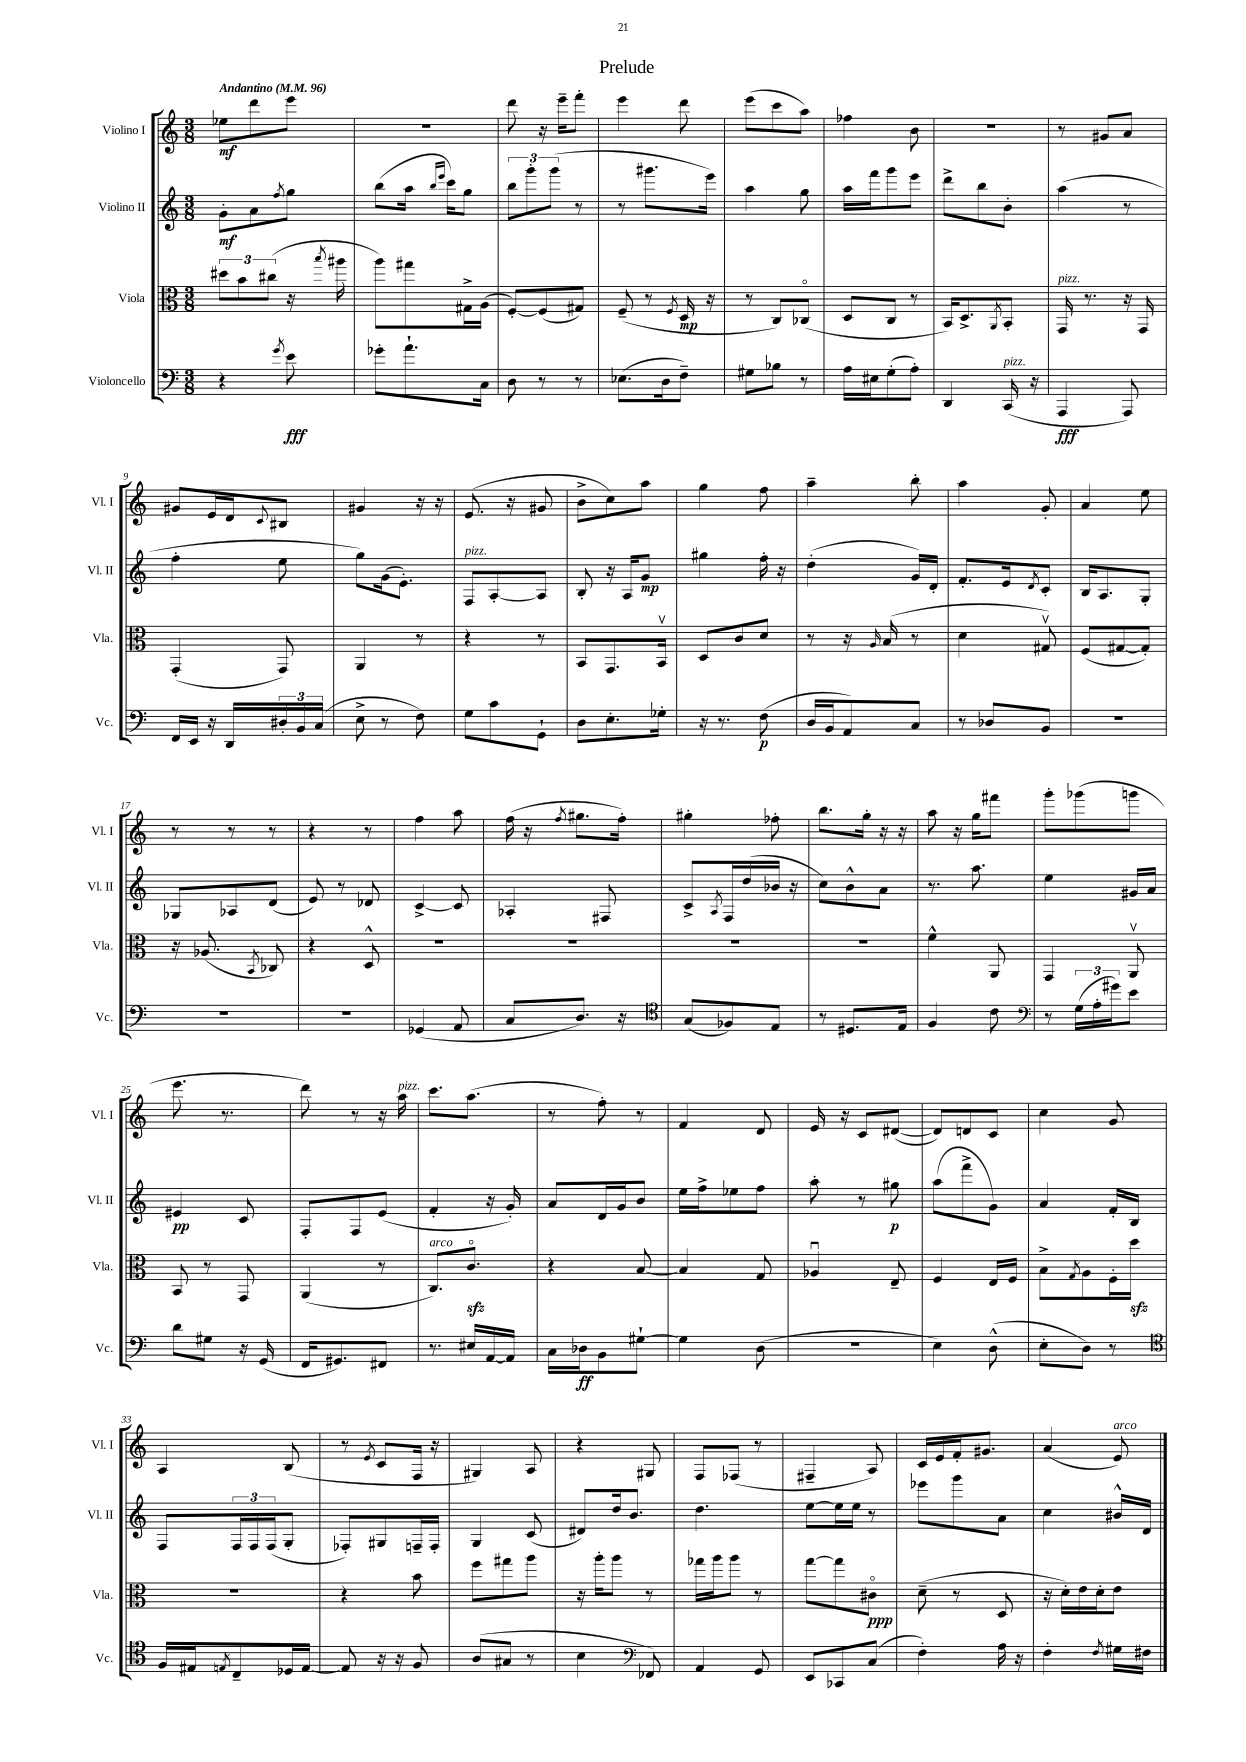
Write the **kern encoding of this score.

**kern	**kern	**kern	**kern
*staff4	*staff3	*staff2	*staff1
*clefF4	*clefC3	*clefG2	*clefG2
*k[]	*k[]	*k[]	*k[]
*M3/8	*M3/8	*M3/8	*M3/8
*MM96	*MM96	*MM96	*MM96
4r	12dd#	8g'	8ee-
.	12b	.	.
.	.	8a	8ddd
.	(12cc#	.	.
8qg	.	8qff	.
8e	16r	8gg	8eee
.	8qbb	.	.
.	16aa#	.	.
=	=	=	=
8g-'	8aa)	(8bb	4.r
8.a`	8gg#	16aa	.
.	.	16qqbb	.
.	.	16qqeee	.
.	.	16ccc)	.
.	16G#^	8gg	.
16C	(16A	.	.
=	=	=	=
8D	[8F')	12bb	8ddd
.	.	12ggg'	.
8r	(8F]	.	16r
.	.	(12ggg	.
.	.	.	16eee~
8r	8G#)	8r	8fff'
=	=	=	=
(8.E-	(8F~	8r	4eee
.	8r	8.ggg#	.
16D	.	.	.
.	8qF	.	.
8F~)	16D	.	8ddd
.	16r	16eee)	.
=	=	=	=
8G#	8r	4aa	(8eee
8B-	8C)	.	8ccc
8r	(8C-o	8gg	8aa)
=	=	=	=
16A	8D	16aa	4ff-
16E#	.	16fff	.
(8G'	8C	8ggg	.
8A')	8r	8eee	8b
=	=	=	=
4DD	16BB)	8ddd^	4.r
.	8.D^	.	.
.	.	8bb	.
.	8qAA	.	.
(16CC	8BB'	8b'	.
16r	.	.	.
=	=	=	=
4AAA	16GG	(4aa	8r
.	8.r	.	.
.	.	.	8g#
8AAA)	16r	8r	8a
.	16GG	.	.
=	=	=	=
16FF	(4GG'	4ff'	8g#
16EE	.	.	.
16r	.	.	16e
16DD	.	.	16d
.	.	.	8qqc
24D#'	8GG)	8ee	8B#
24BB	.	.	.
(24C	.	.	.
=	=	=	=
8E^	4AA	8gg)	4g#
8r	.	(16g	.
.	.	8.e')	.
8F)	8r	.	16r
.	.	.	16r
=	=	=	=
8G	4r	8F	(8.e
8c	.	[8A'	.
.	.	.	16r
8GG`	8r	8A]	8g#
=	=	=	=
8D	8BB	8B'	8b^
8.E'	8.GG	16r	8cc)
.	.	16A	.
.	.	8g	8aa
16G-'	16BBv	.	.
=	=	=	=
16r	8D	4gg#	4gg
8.r	.	.	.
.	8c	.	.
(8F	8d	16ff'	8ff
.	.	16r	.
=	=	=	=
16D	8r	(4dd'	4aa~
16BB	.	.	.
8AA)	16r	.	.
.	16qqA	.	.
.	(16B	.	.
8C	8r	16g)	8bb'
.	.	16d'	.
=	=	=	=
8r	4d	8.f'	4aa
8D-	.	.	.
.	.	16e	.
.	.	8qd	.
8BB	8G#v)	8c'	8g'
=	=	=	=
4.r	(8F	16B	4a
.	.	8.A	.
.	[8G#	.	.
.	8G#'])	8G'	8ee
=	=	=	=
4.r	16r	8G-	8r
.	(8.A-	.	.
.	.	8A-	8r
.	8qBB	.	.
.	8C-)	(8d	8r
=	=	=	=
4.r	4r	8e)	4r
.	.	8r	.
.	8D^^	8d-	8r
=	=	=	=
(4GG-	4.r	[4c^	4ff
8AA	.	8c]	8aa
=	=	=	=
8C	4.r	4A-'	(16ff
.	.	.	16r
.	.	.	8qff
8.D)	.	.	8.gg#
.	.	8F#	.
16r	.	.	16ff')
=	=	=	=
*clefC4	*	*	*
(8G	4.r	8c^	4gg#'
.	.	8qA	.
8F-)	.	16F	.
.	.	(16dd	.
8E	.	16b-	8ff-'
.	.	16r	.
=	=	=	=
8r	4.r	8cc)	8.bb
8.D#	.	8b^^	.
.	.	.	16gg'
.	.	8a	16r
16E	.	.	16r
=	=	=	=
4F	4f^^	8.r	8aa
.	.	.	16r
.	.	8.aa	16gg
8c	8AA	.	8fff#
=	=	=	=
*clefF4	*	*	*
8r	4GG	4ee	8ggg'
(24G	.	.	(8ggg-
24A'	.	.	.
24g#)	.	.	.
8e	8AAv	16g#	8ggg
.	.	16a	.
=	=	=	=
8d	8BB	4e#	8.eee
8G#	8r	.	.
.	.	.	8.r
16r	8GG	8c	.
(16GG	.	.	.
=	=	=	=
16FF	(4AA	8F'	8ddd)
8.GG#)	.	.	.
.	.	8F	8r
8FF#	8r	(8e	16r
.	.	.	16aa
=	=	=	=
8.r	8.C)	4f'	8.ccc
16E#	8.co	.	(8.aa
[16AA	.	16r	.
16AA]	.	16g')	.
=	=	=	=
16C	4r	8a	8r
16D-	.	.	.
8BB	.	16d	8ff')
.	.	16g	.
[8G#`	[8B	8b	8r
=	=	=	=
4G#]	4B]	16ee	4f
.	.	16ff^	.
.	.	8ee-	.
(8D	8G	8ff	8d
=	=	=	=
4.r	4A-u	8aa'	16e
.	.	.	16r
.	.	8r	8c
.	8E~	8gg#	([8d#
=	=	=	=
4E)	4F	(8aa	8d#])
.	.	8fff^	8d
(8D^^	16E	8g)	8c
.	16F	.	.
=	=	=	=
8E'	8B^	4a	4cc
.	8qG	.	.
8D)	8A	.	.
8r	16F'	16f'	8g
.	16dd	16B	.
=	=	=	=
*clefC4	*	*	*
16F	4.r	8F	4A
16E#	.	.	.
8qE	.	.	.
8C~	.	24F	.
.	.	24F	.
.	.	(24F	.
16D-	.	8G'	(8B
[16E	.	.	.
=	=	=	=
8E]	4r	8F-')	8r
.	.	.	8qe
16r	.	8G#	8c
16r	.	.	.
8F	8b	16F~	16F
.	.	16F'	16r
=	=	=	=
(8A	8ff	4G	4G#)
8G#	8gg#	.	.
8r	8aa	(8c	8A
=	=	=	=
4B	16r	8d#)	4r
.	16aa'	.	.
.	8aa	16dd	.
.	.	8.b	.
*clefF4	*	*	*
8FF-)	8r	.	8G#
=	=	=	=
4AA	16gg-	4.dd	8F
.	16aa	.	.
.	8aa	.	(8F-
8GG	8r	.	8r
=	=	=	=
8EE	[8gg	[8ee	4F#~
8CC-	8gg]	16ee]	.
.	.	16ee	.
(8C	8c#o	8r	8A)
=	=	=	=
4F')	(8d~	8eee-	16c
.	.	.	16e
.	8r	8ggg	16f'
.	.	.	8.g#
16A	8D	8a	.
16r	.	.	.
=	=	=	=
4F'	16r	4cc	(4a
.	16d')	.	.
.	16e	.	.
.	16d'	.	.
8qF	.	.	.
16G#	8e	16b#^^	8e)
16F#	.	16d	.
==	==	==	==
*-	*-	*-	*-
